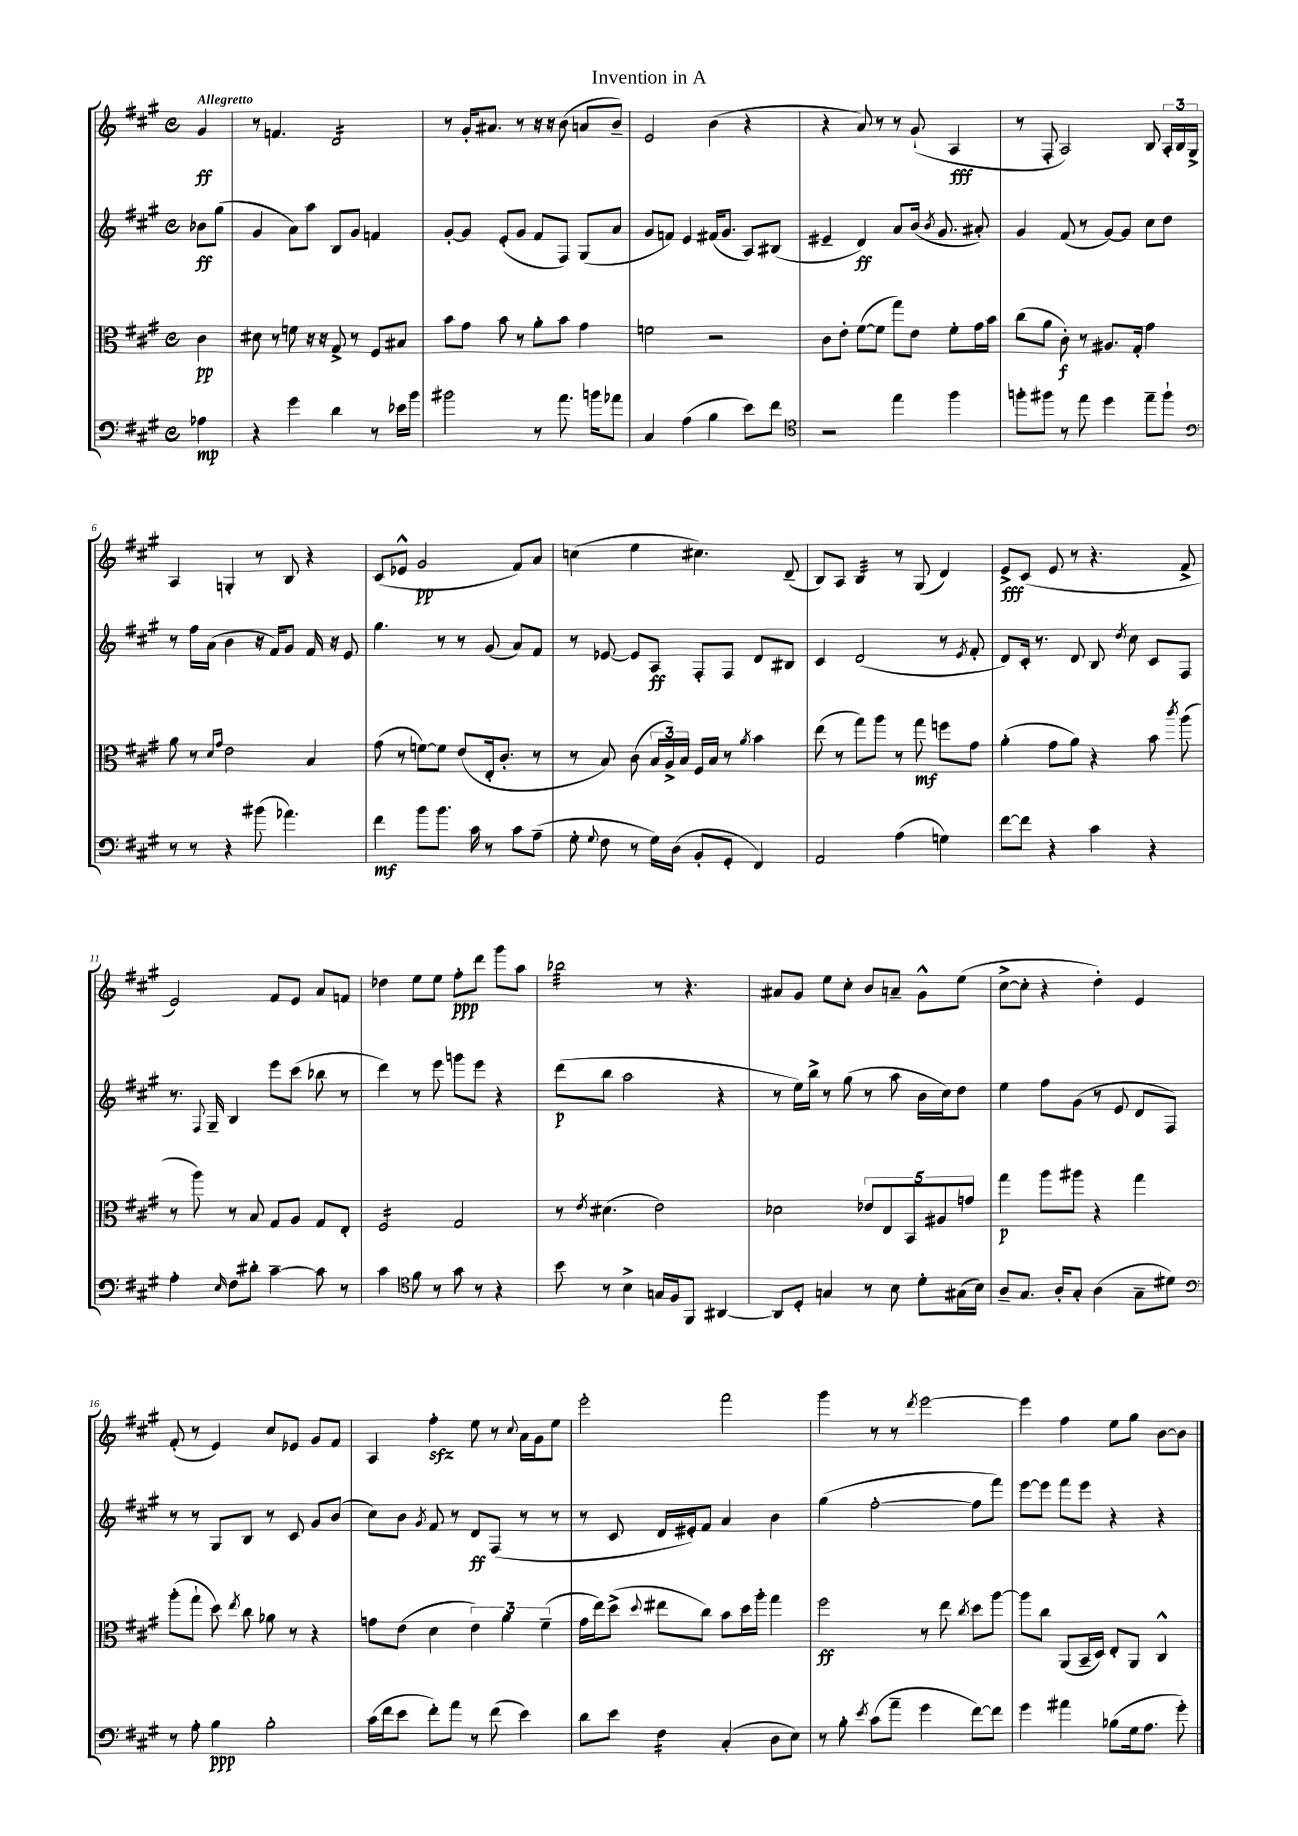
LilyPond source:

\header { title = "Invention in A" }
<<
\new StaffGroup <<
\new Staff = "s0" {
    \clef treble \key a \major \defaultTimeSignature \time 4/4 \partial 4 \tempo "Allegretto"
    \autoBeamOff gis'4\ff |
    r8 f'4. d'2:16 |
    r8 gis'16[-. ais'8.] r8 r16 r16 b'8( a'8[ b'8]--) |
    e'2 b'4( r4 |
    r4 a'8) r8 r8 gis'8-!( a4\fff |
    r8 fis8-. a2) b8 \tuplet 3/2 { a16[-. b16 gis16]-> } |
    a4 g4-. r8 b8 r4 |
    cis'8[( ees'8]-^ gis'2\pp fis'8[) a'8] |
    c''4( e''4 cis''4.) d'8--( |
    b8[) a8] b4:32 r8 gis8( d'4) |
    e'8[->\fff cis'8]( e'8 r8 r4. fis'8-> |
    e'2) fis'8[ e'8] a'8[ f'8] |
    des''4 e''8[ e''8] fis''8[-.\ppp d'''8] gis'''8[ a''8] |
    bes''2:32 r8 r4. |
    ais'8[ gis'8] e''8[ cis''8]-. b'8[ a'8]-- gis'8[-^ e''8]( |
    cis''8[~-> cis''8]-. r4 d''4-.) e'4 |
    fis'8-.( r8 e'4) cis''8[ ees'8] gis'8[ fis'8] |
    a4 fis''4-.\sfz e''8 r8 \appoggiatura { cis''8 } a'16[ gis'16 e''8] |
    e'''2-. fis'''2 |
    gis'''4 r8 r8 \acciaccatura { d'''8 } e'''2~ |
    e'''4 fis''4 e''8[ gis''8] b'8[~ b'8] \bar "|." |
}
\new Staff = "s1" {
    \clef treble \key a \major \defaultTimeSignature \time 4/4 \partial 4
    \autoBeamOff bes'8[\ff gis''8]( |
    gis'4 a'8[) a''8] b8[ gis'8] f'4 |
    gis'8[~-. gis'8] e'8[-.( gis'8] fis'8[ fis8]) gis8[( a'8] |
    gis'8[ f'8]) e'4 fis'16[( gis'8.] a8[) bis8]( |
    eis'4-- d'4\ff) a'8[ b'16]( \acciaccatura { b'8 } gis'8. ais'8-.) |
    gis'4 fis'8( r8 gis'8[~) gis'8] cis''8[ d''8] |
    r8 fis''16[ a'16]( b'4 r16 fis'16[) gis'8] fis'16 r16 e'8 |
    gis''4. r8 r8 gis'8( a'8[) fis'8] |
    r8 ees'8~ ees'8[ a8]\ff fis8[-. fis8] d'8[ bis8] |
    cis'4 d'2( r8 \acciaccatura { e'8 } fis'8-. |
    d'8[) cis'16]-. r8. d'8 b8 \acciaccatura { d''8 } cis''8 cis'8[ fis8] |
    r8. \appoggiatura { fis8 } gis16-- b4 e'''8[ cis'''8]( bes''8 r8 |
    d'''4) r8 e'''8 g'''8[ e'''8] r4 |
    d'''8[\p( b''8] a''2 r4 |
    r8 e''16[) b''16]-> r8 gis''8( r8 a''8 b'16[ cis''16) d''8] |
    e''4 fis''8[ gis'8]( r8 e'8 d'8[ fis8]) |
    r8 r8 gis8[ b8] r8 cis'8 gis'8[ b'8]( |
    cis''8[) b'8] \acciaccatura { gis'8 } fis'8 r8 d'8[\ff fis8]( r8 r8 |
    r8 cis'8 d'16[ eis'16-.) fis'8] a'4 b'4 |
    gis''4( fis''2~-. fis''8[ fis'''8]) |
    e'''8[~ e'''8] fis'''8[ e'''8] r4 r4 \bar "|." |
}
\new Staff = "s2" {
    \clef alto \key a \major \defaultTimeSignature \time 4/4 \partial 4
    \autoBeamOff cis'4\pp |
    dis'8 r8 f'8 r16 r16 gis8-> r8 fis8[ bis8] |
    b'8[ gis'8] b'8 r8 a'8[-. b'8] gis'4 |
    f'2 r2 |
    cis'8[ e'8]-. fis'8[~( fis'8] gis''8[) e'8] fis'8[-. gis'16 b'16] |
    cis''8[( a'8] cis'8-.\f) r8 ais8.[ gis16]-. gis'4 |
    a'8 r8 \grace { d'16[ gis'16] } e'2 b4 |
    gis'8( r8 f'8[~) f'8] e'8[( e16-. cis'8.]-. r8 |
    r8 b8) cis'8( \tuplet 3/2 { b16[ a16->) b16] } fis16[ b16] r8 \acciaccatura { a'8 } b'4 |
    e''8( r8 gis''8[) a''8] r8 gis''8\mf f''8[ gis'8] |
    a'4-.( gis'8[ a'8]) r4 b'8 \acciaccatura { cis'''8 } a''8( |
    r8 a''8) r8 b8 gis8[ a8] gis8[ e8]-. |
    fis2:16 gis2 |
    r8 \acciaccatura { e'8 } dis'4.( e'2) |
    des'2 \tuplet 5/4 { ees'8[ e8 b,8 ais8 g'8] } |
    gis''4\p a''8[ ais''8] r4 gis''4 |
    a''8[-.( gis''8]-! d''8) \acciaccatura { e''8 } cis''8 aes'8 r8 r4 |
    g'8[ e'8]( d'4 \tuplet 3/2 { e'4) a'4 fis'4--( } |
    gis'16[ e''16) d''8]->( \appoggiatura { d''8 } eis''8[ cis''8]) b'8[ d''16 a''16]-. gis''4 |
    fis''2\ff r8 e''8 \acciaccatura { cis''8 } d''8[ a''8]~ |
    a''8[ cis''8] a,8[( b,16-- d16]) e8[-. a,8] cis4-^ \bar "|." |
}
\new Staff = "s3" {
    \clef bass \key a \major \defaultTimeSignature \time 4/4 \partial 4
    \autoBeamOff aes4\mp |
    r4 gis'4 d'4 r8 ees'16[ b'16] |
    bis'2 r8 a'8. b'16[ aes'8] |
    cis4 a4( b4 e'8[) fis'8] |
    \clef tenor r2 e''4 fis''4 |
    f''8[-. fis''8] r8 e''8 d''4 e''8[-- fis''8]-! |
    \clef bass r8 r8 r4 bis'8( aes'4.) |
    fis'4\mf b'8[ b'8.] cis'16 r8 cis'8[ a8]--( |
    gis8-. \appoggiatura { gis8 } fis8 r8 gis16[) d16]( b,8[-. gis,8]-. fis,4) |
    a,2 a4( g4) |
    fis'8[~ fis'8] r4 cis'4 r4 |
    a4-. \grace { e16 } fis8[ dis'8]-. cis'4~-- cis'8 r8 |
    cis'4 \clef tenor fis'8 r8 gis'8 r8 r4 |
    b'8 r8 b4-> g16[ fis16 fis,8] ais,4~ |
    ais,8[ d8]-. g4 r8 b8 d'8[-. gis16( b16]) |
    a8[-- gis8.] a16[-. gis8]-. a4( gis8[-- dis'8]) |
    \clef bass r8 a8-. b4\ppp b2-. |
    cis'16[( fis'16 e'8] fis'8[-.) a'8] r8 fis'8( e'4) |
    d'8[ e'8] fis4:16 cis4-.( d8[ e8]) |
    r8 b8-. \acciaccatura { e'8 } cis'8[( a'8]-- gis'4 fis'8[~) fis'8] |
    gis'4 ais'4 bes8[( gis16 a8.] gis'8-.) \bar "|." |
}
>>
>>
